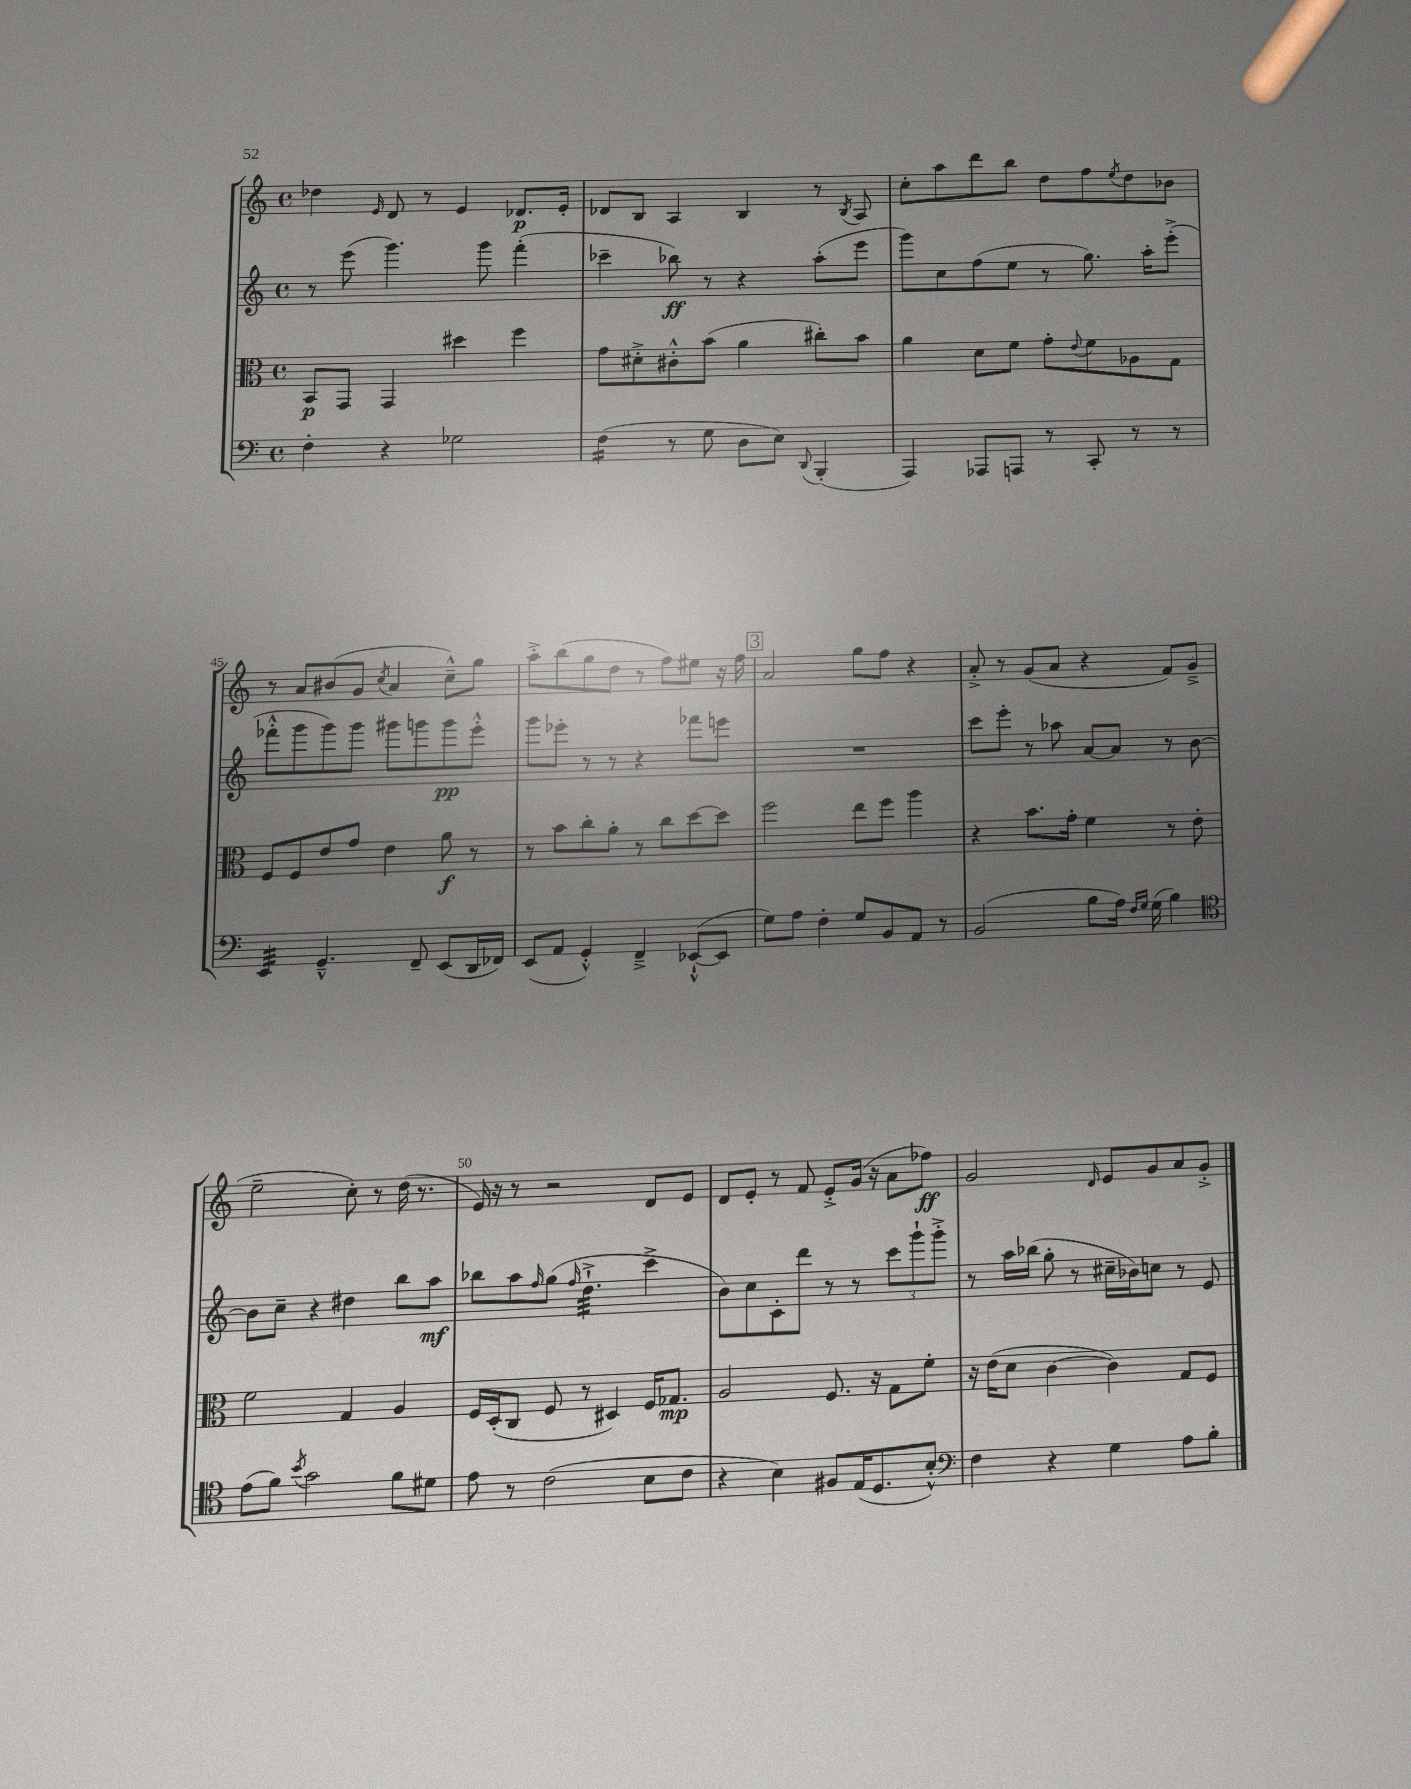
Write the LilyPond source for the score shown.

<<
\new StaffGroup <<
\new Staff = "s0" {
    \clef treble \key c \major \defaultTimeSignature \time 4/4
    des''4 \grace { e'16 } d'8 r8 e'4 des'8.\p e'16-. |
    des'8 b8 a4 b4 r8 \acciaccatura { b8 } a8 |
    c''8-. a''8 d'''8 b''8 d''8 f''8 \acciaccatura { e''8 } d''8 bes'8 |
    r8 a'8 bis'8( g'8 \acciaccatura { c''8 } a'4 c''8---^) g''8 |
    a''8-.-> b''8( g''8 d''8 r8 f''8) eis''8 r16 f''16 |
    \mark \markup { \box "3" } a'2 g''8 f''8 r4 |
    a'8-.-> r8 g'8( a'8 r4 f'8) g'8--->( |
    e''2-- c''8-.) r8 d''16( r8. |
    e'16) r16 r8 r2 d'8 e'8 |
    d'8 e'8-. r8 f'8 e'8-.-> g'16( r16 a'8 fes''8\ff) |
    g'2 \grace { d'16 } e'8 g'8 a'8 g'8-.-> \bar "|." |
}
\new Staff = "s1" {
    \clef treble \key c \major \defaultTimeSignature \time 4/4
    r8 e'''8( g'''4.) g'''8 f'''4-.( |
    ces'''4-- bes''8\ff) r8 r4 a''8-.( e'''8 |
    g'''8) c''8 f''8( e''8 r8 g''8.) a''16-. e'''8-.->( |
    fes'''8-.-^ g'''8 g'''8) g'''8 gis'''8 g'''8 g'''8\pp e'''8-.-^ |
    g'''8 ees'''8-. r8 r8 r4 fes'''8 e'''8 |
    \mark \markup { \box "3" } R1 |
    c'''8 e'''8-. r8 aes''8 a'8~ a'8 r8 b'8~ |
    b'8 c''8-- r4 dis''4 b''8 a''8\mf |
    bes''8 a''8 \grace { f''16 } g''8( \grace { f''16 } d''4.:32-!-> c'''4-> |
    b'8) c''8 c'8-. d'''8 r8 r8 \tuplet 3/2 { c'''8 g'''8-! g'''8-.-> } |
    r8 a''16 bes''16( g''8-. r8 cis''16-- bes'16) c''8 r8 e'8 \bar "|." |
}
\new Staff = "s2" {
    \clef alto \key c \major \defaultTimeSignature \time 4/4
    b,8\p g,8 g,4 dis''4 f''4 |
    g'8 dis'8-.-> cis'8-.-^ b'8( a'4 cis''8-.) b'8 |
    a'4 d'8 f'8 g'8-. \appoggiatura { e'8 } f'8 aes8 g8 |
    f8 f8 e'8 g'8 e'4 a'8\f r8 |
    r8 b'8 c''8-. a'8-. r8 c''8 d''8~ d''8 |
    \mark \markup { \box "3" } f''2 e''8 f''8 a''4 |
    r4 b'8. g'16-. f'4 r8 e'8-. |
    f'2 g4 a4 |
    f16 d16-.( c8 f8 r8 dis4) f16 ges8.\mp |
    a2 f8. r16 g8 f'8-. |
    r16 e'16( d'8 c'4~ c'4) g8 f8 \bar "|." |
}
\new Staff = "s3" {
    \clef bass \key c \major \defaultTimeSignature \time 4/4
    f4-. r4 ges2 |
    f4:16( r8 g8 d8 e8) \appoggiatura { d,8 } b,,4-.( |
    a,,4) aes,,8 a,,8 r8 c,8-. r8 r8 |
    e,4:32 g,4.---^ f,8-- e,8( d,16 fes,16) |
    e,8( a,8 g,4-.-^) f,4---> ees,8~-!-^( ees,8 |
    \mark \markup { \box "3" } g8) a8 f4-. g8 b,8 a,8 r8 |
    b,2( b8 a16) \grace { f16 g16 } g16( b4) |
    \clef tenor e'8( f'8) \acciaccatura { b'8 } g'2 f'8 dis'8 |
    e'8 r8 c'2( b8 c'8 |
    r4 b4) fis8 e16( d8. b8-.-^) |
    \clef bass f4 r4 g4 a8 b8-. \bar "|." |
}
>>
>>
\layout { \context { \Score currentBarNumber = #42 \override BarNumber.break-visibility = ##(#f #t #t) barNumberVisibility = #(every-nth-bar-number-visible 5) } }
